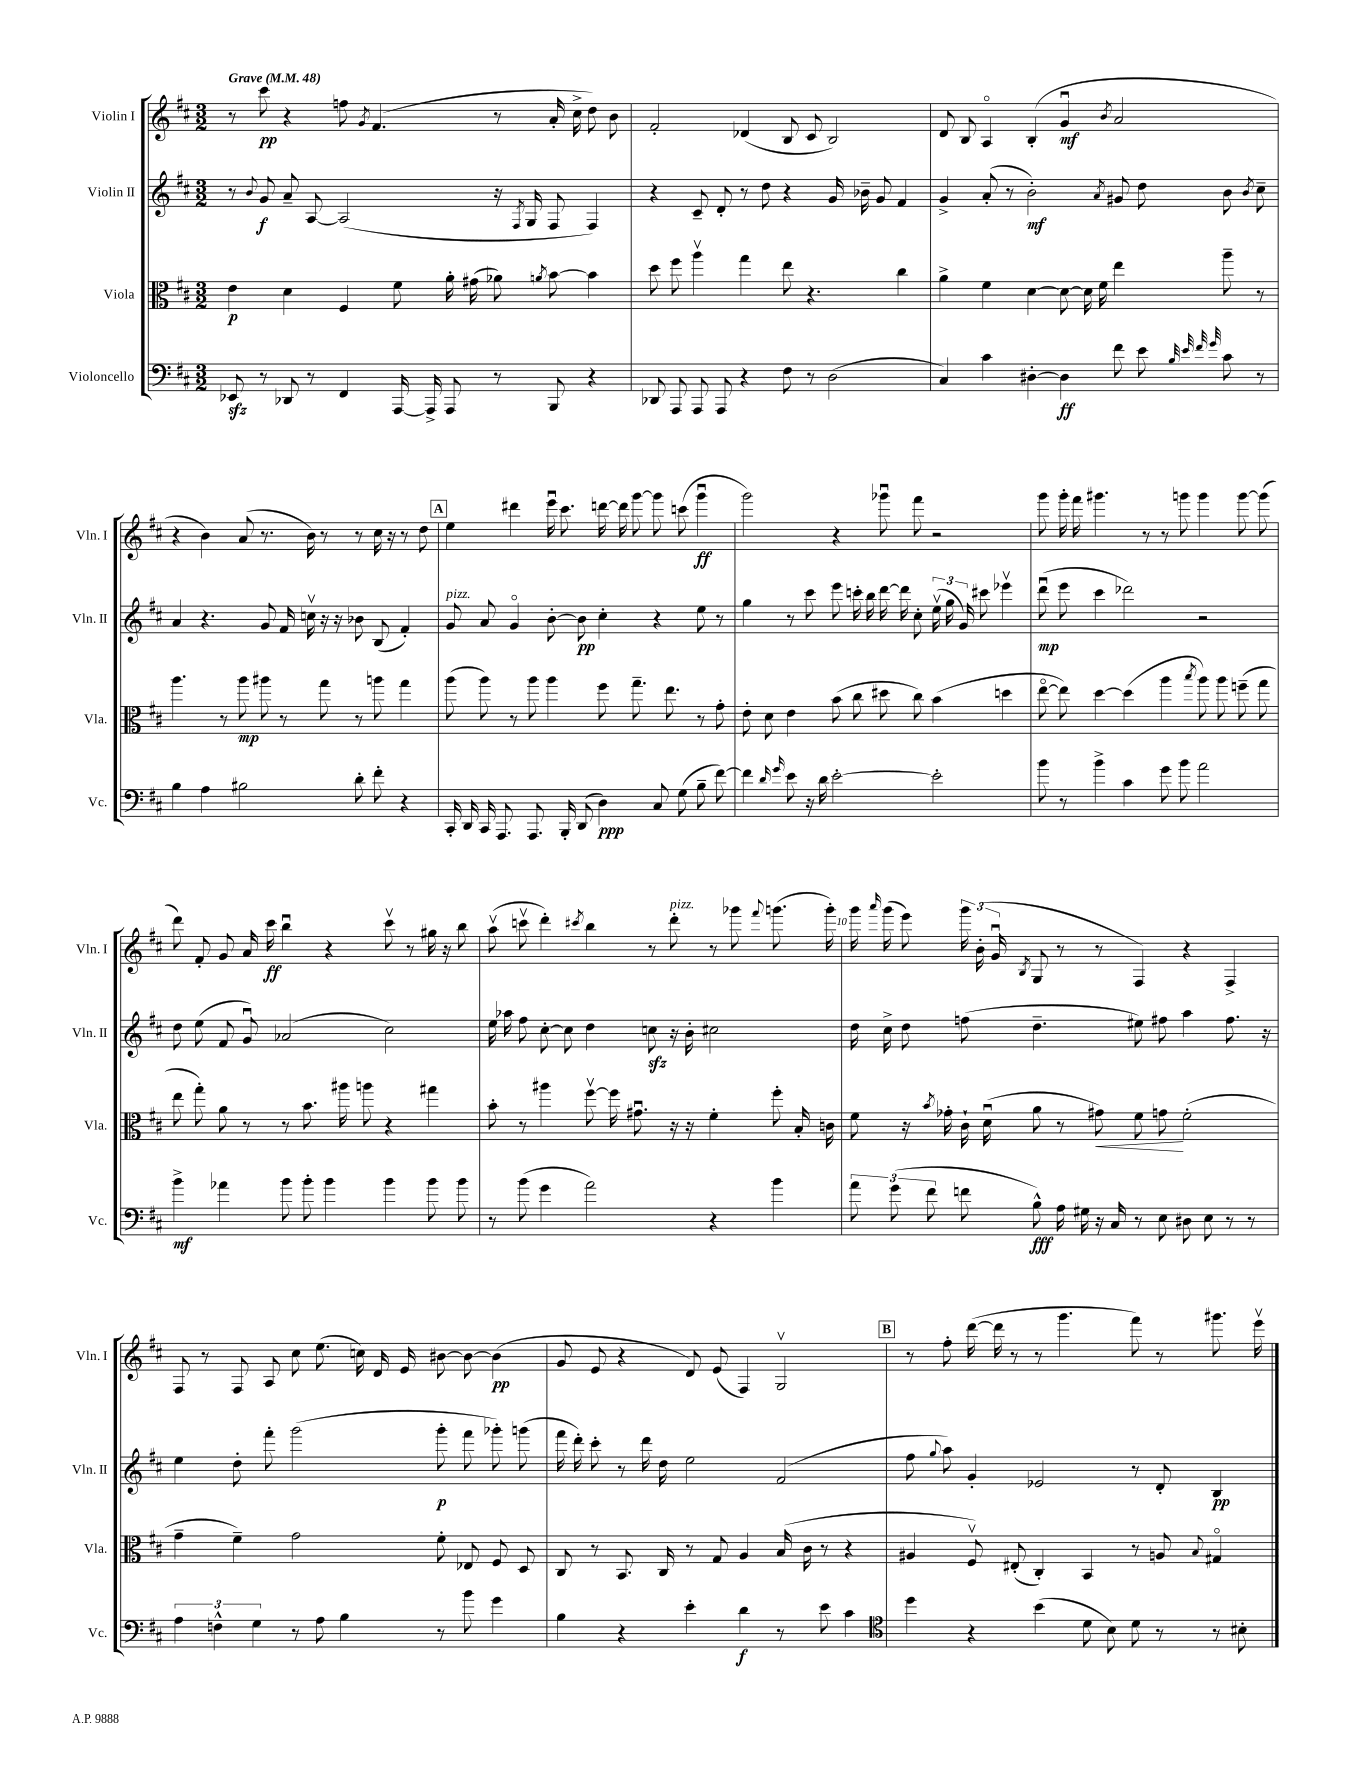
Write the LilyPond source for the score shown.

<<
\new StaffGroup <<
\new Staff = "s0" \with { instrumentName = "Violin I" shortInstrumentName = "Vln. I" } {
    \clef treble \key d \major \numericTimeSignature \time 3/2 \tempo "Grave" 4 = 48
    \autoBeamOff r8 cis'''8\pp r4 f''8 \acciaccatura { g'8 } fis'4.( r8 a'16-. cis''16-> d''8) b'8 |
    fis'2-. des'4( b8 cis'8 b2) |
    d'8 b8 a4\flageolet b4-.( g'4\downbow\mf \acciaccatura { b'8 } a'2 |
    r4 b'4) a'8( r8. b'16) r8 r8 cis''16 r16 r8 d''8 |
    \mark \markup { \box "A" } e''4 dis'''4 e'''16\downbow cis'''8. d'''16~ d'''16 g'''8~ g'''8 c'''8( g'''4\downbow\ff |
    g'''2) r4 ges'''8\downbow fis'''8 r2 |
    g'''8 g'''16-. fis'''16 gis'''4. r8 r8 g'''8 g'''4 g'''8~ g'''8( |
    d'''8) fis'8-. g'8 a'16 cis'''16\ff b''4\downbow r4 cis'''8\upbow r8 gis''16 r16 b''8 |
    a''8\upbow( c'''8\upbow d'''4-.) \acciaccatura { cis'''8 } b''4 r8 d'''8-.^\markup { \italic "pizz." } r8 ges'''8 \appoggiatura { fis'''8 } g'''8.( g'''16-.) |
    g'''16 \grace { a'''16 } g'''16( e'''8) \tuplet 3/2 { g'''16 b'16-.( g'16\downbow } \acciaccatura { b8 } g8 r8 r8 fis4) r4 fis4-> |
    fis8 r8 fis8 a8 cis''8 e''8.( c''16) d'16 e'16 bis'8~ bis'8~ bis'4\pp( |
    g'8 e'8 r4 d'8) e'8( fis4) g2\upbow |
    \mark \markup { \box "B" } r8 fis''8-. d'''16~( d'''16 r8 r8 g'''4. fis'''8) r8 gis'''8. e'''16\upbow \bar "|." |
}
\new Staff = "s1" \with { instrumentName = "Violin II" shortInstrumentName = "Vln. II" } {
    \clef treble \key d \major \numericTimeSignature \time 3/2
    \autoBeamOff r8 \appoggiatura { b'8 } g'8\f a'8-- a8~ a2( r16 \acciaccatura { fis8 } g16 fis8 fis4) |
    r4 cis'8-- d'8-. r8 d''8 r4 g'16 bes'16-- g'8 fis'4 |
    g'4-> a'8-.( r8 b'2-.\mf) \acciaccatura { a'8 } gis'8 d''8 b'8 \acciaccatura { b'8 } cis''8-- |
    a'4 r4. g'8 fis'16 c''16\upbow r16 r16 bes'8 b8( fis'4-.) |
    \mark \markup { \box "A" } g'8^\markup { \italic "pizz." } a'8 g'4\flageolet b'8~-. b'8\pp cis''4-. r4 e''8 r8 |
    g''4 r8 cis'''8 e'''8 c'''16-. b''16 d'''16~ d'''16 cis''8-. \tuplet 3/2 { e''16\upbow( g''16 g'16) } cis'''8 ees'''4\upbow |
    d'''8\downbow\mp( e'''8 cis'''4 des'''2) r2 |
    d''8 e''8( fis'8 g'8\downbow) aes'2( cis''2) |
    e''16 aes''16 fis''8 cis''8~-. cis''8 d''4 c''8\sfz r16 b'16-. cis''2 |
    d''16 cis''16-> d''8 f''8( d''4.-- eis''8) fis''8 a''4 fis''8. r16 |
    e''4 d''8-. fis'''8-. g'''2( g'''8-.\p fis'''8 ges'''8-.) g'''8( |
    fis'''16 d'''16-.) cis'''8-. r8 d'''16 d''16 e''2 fis'2( |
    \mark \markup { \box "B" } fis''8 \appoggiatura { g''8 } a''8) g'4-. ees'2 r8 d'8-. b4\pp \bar "|." |
}
\new Staff = "s2" \with { instrumentName = "Viola" shortInstrumentName = "Vla." } {
    \clef alto \key d \major \numericTimeSignature \time 3/2
    \autoBeamOff e'4\p d'4 fis4 fis'8 a'16-. gis'16( aes'8) \acciaccatura { a'8 } b'8~ b'4 |
    d''8 fis''8 a''4\upbow g''4 e''8 r4. cis''4 |
    a'4-> fis'4 d'4~ d'8~ d'16 fis'16 e''4 a''8-- r8 |
    a''4. r8 a''8\mp ais''8 r8 g''8 r8 a''8 g''4 |
    \mark \markup { \box "A" } a''8( a''8) r8 a''8 a''4 fis''8 g''8.-- e''8. r8 g'8-. |
    e'8-. d'8 e'4 b'8( cis''8 dis''8 cis''8) b'4( d''4 |
    e''8~\flageolet e''8) d''4~ d''4( a''4 \acciaccatura { b''8 } a''8) a''8 f''8--( g''8 |
    e''8 g''8-.) a'8 r8 r8 b'8. ais''16 a''8 r4 gis''4 |
    b'8-. r8 ais''4 fis''8~\upbow fis''16 gis'8.\downbow r16 r16 fis'4-. fis''8-. b16-. c'16 |
    fis'8 r16 \acciaccatura { b'8 } ges'16-. cis'16-! d'16\downbow( a'8 r8 gis'8\<) fis'8 g'8\! fis'2-.( |
    g'4-- fis'4--) g'2 fis'8-. ees8 fis8 d8 |
    cis8 r8 b,8. cis16 r8 g8 a4 b16( cis'16 r8 r4 |
    \mark \markup { \box "B" } ais4 fis8\upbow) eis8-.( cis4-.) b,4 r8 a8 \appoggiatura { b8 } gis4\flageolet \bar "|." |
}
\new Staff = "s3" \with { instrumentName = "Violoncello" shortInstrumentName = "Vc." } {
    \clef bass \key d \major \numericTimeSignature \time 3/2
    \autoBeamOff ees,8\sfz r8 des,8 r8 fis,4 a,,16~ a,,16-> a,,8 r8 b,,8 r4 |
    des,8 a,,8 a,,8 a,,8 r4 fis8 r8 d2( |
    cis4) cis'4 dis4~-. dis4\ff fis'8 e'8 \grace { b32 e'32 fis'32 g'32 } cis'8 r8 |
    b4 a4 bis2 d'8-. fis'8-. r4 |
    \mark \markup { \box "A" } cis,16-. d,16 cis,16 a,,8. a,,8. b,,16-. d,8( d4\ppp) cis8 g8( b8-- fis'8~) |
    fis'4 \grace { d'16 g'16 } e'8 r16 d'16 e'2~-. e'2-. |
    b'8 r8 b'4-> cis'4 g'8 b'8 a'2 |
    b'4->\mf aes'4 b'8 b'8-. b'4 b'4 b'8 b'8 |
    r8 b'8( g'4 a'2) r4 b'4 |
    \tuplet 3/2 { a'8 g'8( fis'8 } f'8 b8-^\fff) a16 gis16 r16 cis16 r8 e8 dis8 e8 r8 r8 |
    \tuplet 3/2 { a4 f4-^ g4 } r8 a8 b4 r8 b'8 g'4 |
    b4 r4 e'4-. d'4\f r8 e'8 cis'4 |
    \mark \markup { \box "B" } \clef tenor d''4 r4 b'4( d'8 b8) d'8 r8 r8 bis8-. \bar "|." |
}
>>
>>
\layout { \context { \Score \override BarNumber.break-visibility = ##(#f #t #t) barNumberVisibility = #(every-nth-bar-number-visible 5) } }
